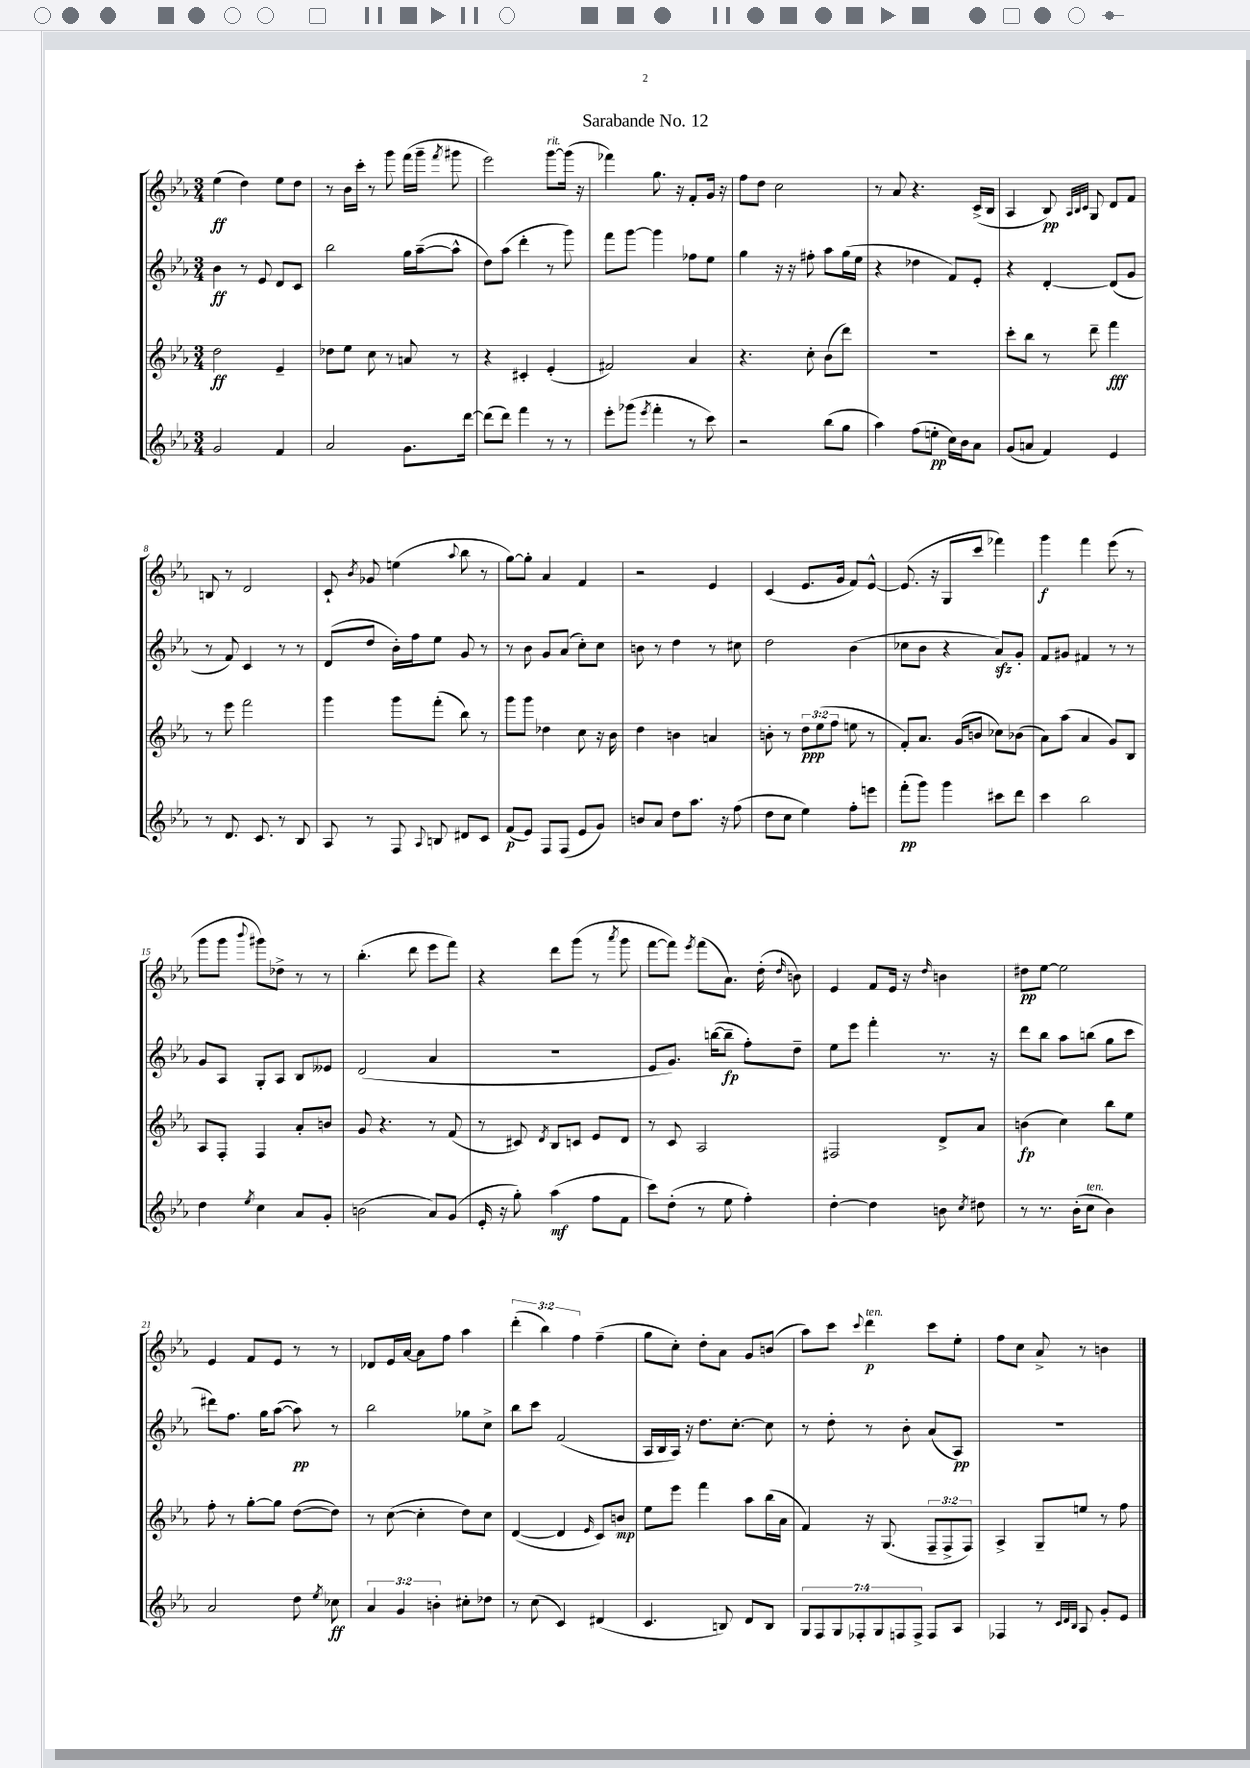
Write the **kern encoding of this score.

**kern	**dynam	**kern	**dynam	**kern	**dynam	**kern	**dynam
*part4	*part4	*part3	*part3	*part2	*part2	*part1	*part1
*staff4	*staff4	*staff3	*staff3	*staff2	*staff2	*staff1	*staff1
*clefG2	*	*clefG2	*	*clefG2	*	*clefG2	*
*k[b-e-a-]	*	*k[b-e-a-]	*	*k[b-e-a-]	*	*k[b-e-a-]	*
*M3/4	*	*M3/4	*	*M3/4	*	*M3/4	*
=1	=1	=1	=1	=1	=1	=1	=1
2g/	.	2dd\	ff	4b-\	ff	(4ee-\	ff
.	.	.	.	8r	.	4dd\)	.
.	.	.	.	8e-/	.	.	.
4f/	.	4e-~/	.	8d/L	.	8ee-\L	.
.	.	.	.	8c/J	.	8dd\J	.
=2	=2	=2	=2	=2	=2	=2	=2
2a-/	.	8dd-X\L	.	2bb-\	.	8r	.
.	.	8ee-\J	.	.	.	16b-\LL	.
.	.	.	.	.	.	16ccc'\JJ	.
.	.	8cc\	.	.	.	8r	.
.	.	8r	.	.	.	8ggg\	.
8.g\L	.	8an/	.	16gg\LL	.	(16fff\LL	.
.	.	.	.	([16aa-~\J	.	16ggg~\JJ	.
.	.	.	.	.	.	8qfff/	.
.	.	8r	.	8aa-^^\J]	.	8ggg#X\	.
[16ddd\Jk	.	.	.	.	.	.	.
=3	=3	=3	=3	=3	=3	=3	=3
(8ddd\L]	.	4r	.	8dd\L)	.	2eee-\)	.
8ddd\J)	.	.	.	(8aa-\J	.	.	.
4fff\	.	4c#X'/	.	4ddd'\	.	.	.
!	!	!	!	!	!	!LO:TX:a:i:t=rit.	!
8r	.	(4e-'/	.	8r	.	[8ggg\L	.
8r	.	.	.	8ggg\)	.	(16ggg\Jk]	.
.	.	.	.	.	.	16r	.
=4	=4	=4	=4	=4	=4	=4	=4
8eee-'\L	.	2f#X/)	.	8fff\L	.	4fff-X\)	.
(8ggg-X\J	.	.	.	[8ggg\J	.	.	.
8qeee-/	.	.	.	.	.	.	.
4fff'\	.	.	.	4ggg\]	.	8.gg\	.
.	.	.	.	.	.	16r	.
8r	.	4a-/	.	8ff-X\L	.	8f'/L	.
8ccc\)	.	.	.	8ee-\J	.	16g/Jk	.
.	.	.	.	.	.	16r	.
=5	=5	=5	=5	=5	=5	=5	=5
2r	.	4.r	.	4gg\	.	8ff\L	.
.	.	.	.	.	.	8dd\J	.
.	.	.	.	16r	.	2cc\	.
.	.	.	.	16r	.	.	.
.	.	8cc'\	.	8ff#X'\	.	.	.
(8bb-\L	.	(8b-\L	.	8aa-\L	.	.	.
8gg\J	.	8ddd\J)	.	(16gg\L	.	.	.
.	.	.	.	16ee-\JJ	.	.	.
=6	=6	=6	=6	=6	=6	=6	=6
4aa-\)	.	2.r	.	4r	.	8r	.
.	.	.	.	.	.	8a-/	.
(8ff\L	.	.	.	4dd-X\	.	4.r	.
8een'\J	pp	.	.	.	.	.	.
16cc\LL)	.	.	.	8f/L)	.	.	.
16b-\J	.	.	.	.	.	.	.
8a-\J	.	.	.	8e-'/J	.	(16c^/LL	.
.	.	.	.	.	.	16B-/JJ	.
=7	=7	=7	=7	=7	=7	=7	=7
(8g/L	.	8ccc'\L	.	4r	.	4A-/	.
8an/J	.	8bb-\J	.	.	.	.	.
4f/)	.	8r	.	[4d'/	.	8B-/)	pp
.	.	.	.	.	.	32qqA-/LLL	.
.	.	.	.	.	.	32qqB-/	.
.	.	.	.	.	.	32qqc/JJJ	.
.	.	8ddd~\	.	.	.	8G/	.
4e-/	.	4fff\	fff	(8d/L]	.	8d/L	.
.	.	.	.	8g/J	.	8f/J	.
!!LO:LB:g=z
=8	=8	=8	=8	=8	=8	=8	=8
8r	.	8r	.	8r	.	8Bn/	.
8.d/	.	8eee-\	.	8f/)	.	8r	.
.	.	2fff\	.	4c/	.	2d/	.
8.c/	.	.	.	.	.	.	.
8r	.	.	.	8r	.	.	.
8B-/	.	.	.	8r	.	.	.
=9	=9	=9	=9	=9	=9	=9	=9
8A-/	.	4ggg\	.	(8d/L	.	8c`/	.
.	.	.	.	.	.	8qb-/	.
8r	.	.	.	8dd/J	.	8g-X/	.
8F/	.	8ggg\L	.	16b-'\LL)	.	(4een\	.
.	.	.	.	16ff\J	.	.	.
8qqA-/	.	.	.	.	.	.	.
8Bn/	.	(8fff'\J	.	8ee-\J	.	.	.
.	.	.	.	.	.	8qqaa-/	.
8d#X/L	.	8bb-\)	.	8g/	.	8bb-\	.
8c/J	.	8r	.	8r	.	8r	.
=10	=10	=10	=10	=10	=10	=10	=10
(8f/L	p	8ggg\L	.	8r	.	[8gg\L)	.
8e-/J)	.	8ggg\J	.	8b-\	.	8gg'\J]	.
8F/L	.	4dd-X\	.	8g/L	.	4a-/	.
(8F/J	.	.	.	(8a-/J	.	.	.
8e-/L	.	8cc\	.	8cc'\L)	.	4f/	.
8g/J)	.	16r	.	8cc\J	.	.	.
.	.	16b-\	.	.	.	.	.
=11	=11	=11	=11	=11	=11	=11	=11
8bn/L	.	4dd\	.	8bn\	.	2r	.
8a-/J	.	.	.	8r	.	.	.
8dd\L	.	4bn\	.	4dd\	.	.	.
8.aa-\J	.	.	.	.	.	.	.
.	.	4an/	.	8r	.	4e-/	.
16r	.	.	.	.	.	.	.
(8ff\	.	.	.	8cc#X\	.	.	.
=12	=12	=12	=12	=12	=12	=12	=12
8dd\L	.	8bn'\	.	2dd\	.	(4c/	.
8cc\J	.	8r	.	.	.	.	.
4ee-\)	.	12dd\L	ppp	.	.	8.e-/L	.
.	.	(12ee-\	.	.	.	.	.
.	.	12ff\J	.	.	.	.	.
.	.	.	.	.	.	16g/Jk	.
8ff'\L	.	8een\	.	(4b-\	.	8f/L)	.
8eeen\J	.	8r	.	.	.	[8e-^^/J	.
=13	=13	=13	=13	=13	=13	=13	=13
(8fff'\L	pp	8f'/L)	.	8cc-X\L	.	(8.e-/]	.
8ggg\J)	.	8.a-/J	.	8b-\J	.	.	.
.	.	.	.	.	.	16r	.
4ggg\	.	.	.	4r	.	8G/L	.
.	.	(16g/KL	.	.	.	.	.
.	.	8bn/J	.	.	.	8ccc/J	.
8ccc#X\L	.	8cc-X\L)	.	8a-zz/L)	.	4fff-X\)	.
8ddd\J	.	(8b-X\J	.	8g'/J	.	.	.
=14	=14	=14	=14	=14	=14	=14	=14
4ccc\	.	8a-\L)	.	8f/L	.	4ggg\	f
.	.	(8aa-\J	.	8g#X/J	.	.	.
2bb-\	.	4a-/	.	4f#X/	.	4fff\	.
.	.	8g/L)	.	8r	.	(8eee-\	.
.	.	8B-/J	.	8r	.	8r	.
!!LO:LB:g=z
=15	=15	=15	=15	=15	=15	=15	=15
4dd\	.	8A-/L	.	8g/L	.	8ggg\L	.
.	.	8F'/J	.	8A-/J	.	8ggg\J	.
8qee-/	.	.	.	.	.	8qqbbb-/	.
4cc\	.	4F/	.	8G'/L	.	8ggg#X\L)	.
.	.	.	.	8A-/J	.	8dd-X^\J	.
8a-/L	.	8a-'/L	.	8B-/L	.	8r	.
8g'/J	.	8bn/J	.	8e--X/J	.	8r	.
=16	=16	=16	=16	=16	=16	=16	=16
(2bn\	.	8g/	.	(2d/	.	(4.bb-'\	.
.	.	4.r	.	.	.	.	.
.	.	.	.	.	.	8ddd\	.
8a-/L)	.	8r	.	4a-/	.	8eee-\L	.
(8g/J	.	(8f/	.	.	.	8fff\J)	.
=17	=17	=17	=17	=17	=17	=17	=17
16e-'/	.	8r	.	2.r	.	4r	.
16r	.	.	.	.	.	.	.
8gg'\)	.	8c#X/)	.	.	.	.	.
.	.	8qd/	.	.	.	.	.
(4aa-\	mf	8B-/L	.	.	.	8ddd\L	.
.	.	8cn/J	.	.	.	(8ggg\J	.
8ff\L	.	8e-/L	.	.	.	8r	.
.	.	.	.	.	.	8qaaa-/	.
8f\J	.	8d/J	.	.	.	8ggg\	.
=18	=18	=18	=18	=18	=18	=18	=18
8ccc\L)	.	8r	.	8e-/L	.	[8fff\L	.
(8dd'\J	.	8c/	.	8.g/J)	.	8fff\J])	.
.	.	.	.	.	.	8qeee-/	.
8r	.	2A-/	.	.	.	(8fff\L	.
.	.	.	.	([16bbn\KL	.	.	.
8ee-\	.	.	.	8bb~\J]	fp	8.a-\J)	.
4ff'\)	.	.	.	8ff'\L)	.	.	.
.	.	.	.	.	.	(16dd'\	.
.	.	.	.	.	.	16qqdd/	.
.	.	.	.	8dd~\J	.	8bn\)	.
=19	=19	=19	=19	=19	=19	=19	=19
[4dd'\	.	2F#X/	.	8ee-\L	.	4e-/	.
.	.	.	.	8eee-\J	.	.	.
4dd\]	.	.	.	4fff'\	.	8f/L	.
.	.	.	.	.	.	16e-/Jk	.
.	.	.	.	.	.	16r	.
.	.	.	.	.	.	16qqdd/	.
8bn\	.	8d^/L	.	8.r	.	4bn\	.
8qcc/	.	.	.	.	.	.	.
8dd#X\	.	8a-/J	.	.	.	.	.
.	.	.	.	16r	.	.	.
=20	=20	=20	=20	=20	=20	=20	=20
8r	.	(4bn\	fp	8ddd\L	.	8dd#X\L	pp
8.r	.	.	.	8bb-\J	.	[8ee-\J	.
.	.	4cc\)	.	8aa-\L	.	2ee-\]	.
(16b-'\KL	.	.	.	.	.	.	.
!LO:TX:a:i:t=ten.	!	!	!	!	!	!	!
8cc\J	.	.	.	(8bbn\J	.	.	.
4b-\)	.	8bb-\L	.	8gg\L	.	.	.
.	.	8ee-\J	.	8ccc\J	.	.	.
!!LO:LB:g=z
=21	=21	=21	=21	=21	=21	=21	=21
2a-/	.	8ff'\	.	8ddd#X\L)	.	4e-/	.
.	.	8r	.	8.ff\J	.	.	.
.	.	[8gg'\L	.	.	.	8f/L	.
.	.	.	.	16gg\KL	.	.	.
.	.	8gg\J]	.	([8aa-\J	.	8e-/J	.
8dd\	.	([8dd\L	.	8aa-\])	pp	8r	.
8qee-/	.	.	.	.	.	.	.
8cc-X\	ff	8dd\J])	.	8r	.	8r	.
=22	=22	=22	=22	=22	=22	=22	=22
6a-/	.	8r	.	2bb-\	.	8d-X/L	.
.	.	([8cc\	.	.	.	16e-/L	.
6g/	.	.	.	.	.	.	.
.	.	.	.	.	.	[16a-/JJ	.
.	.	4cc'\]	.	.	.	8a-\L]	.
6bn'\	.	.	.	.	.	.	.
.	.	.	.	.	.	8ff\J	.
8cc#X'\L	.	8dd\L)	.	8gg-X\L	.	4aa-\	.
8dd-X\J	.	8cc\J	.	8cc^\J	.	.	.
=23	=23	=23	=23	=23	=23	=23	=23
8r	.	([4d/	.	8bb-\L	.	(6ddd'\	.
(8cc\	.	.	.	8ccc\J	.	.	.
.	.	.	.	.	.	6bb-\)	.
4c/)	.	4d/]	.	(2f/	.	.	.
.	.	.	.	.	.	6ff\	.
.	.	16qqe-/	.	.	.	.	.
(4d#X/	.	8c/L)	.	.	.	(4ff~\	.
.	.	8bn/J	mp	.	.	.	.
=24	=24	=24	=24	=24	=24	=24	=24
4.c/	.	8ee-\L	.	16A-/LL	.	8gg\L	.
.	.	.	.	16B-/	.	.	.
.	.	8eee-\J	.	16A-/JJ)	.	8cc'\J)	.
.	.	.	.	16r	.	.	.
.	.	4fff\	.	8.dd\L	.	8dd'\L	.
8Bn/)	.	.	.	.	.	8a-\J	.
.	.	.	.	[8.cc'\J	.	.	.
8d/L	.	8aa-\L	.	.	.	8g/L	.
8B/J	.	(16bb-\L	.	8cc\]	.	(8bn/J	.
.	.	16a-\JJ	.	.	.	.	.
=25	=25	=25	=25	=25	=25	=25	=25
14G/L	.	4f/)	.	8r	.	8aa-\L)	.
14F/	.	.	.	.	.	.	.
.	.	.	.	8dd'\	.	8ccc\J	.
14G/	.	.	.	.	.	.	.
14F-X'/	.	.	.	.	.	.	.
.	.	.	.	.	.	8qqccc/	.
!	!	!	!	!	!	!LO:TX:a:i:t=ten.	!
.	.	16r	.	8r	.	4ddd\	p
14G/	.	.	.	.	.	.	.
.	.	(8.G/	.	.	.	.	.
14Fn/	.	.	.	.	.	.	.
.	.	.	.	8b-'\	.	.	.
14F^/J	.	.	.	.	.	.	.
8F/L	.	12F~/L	.	(8a-/L	.	8ccc\L	.
.	.	12F^/	.	.	.	.	.
8A-/J	.	.	.	8A-/J)	pp	8ee-'\J	.
.	.	12F/J)	.	.	.	.	.
=26	=26	=26	=26	=26	=26	=26	=26
4F-X/	.	4A-^/	.	2.r	.	8ff\L	.
.	.	.	.	.	.	8cc\J	.
8r	.	8G~/L	.	.	.	8a-^/	.
32qqc/LLL	.	.	.	.	.	.	.
32qqd/	.	.	.	.	.	.	.
32qqB-/JJJ	.	.	.	.	.	.	.
8A-/	.	8een/J	.	.	.	8r	.
8g'/L	.	8r	.	.	.	4bn\	.
8e-/J	.	8ff\	.	.	.	.	.
==	==	==	==	==	==	==	==
*-	*-	*-	*-	*-	*-	*-	*-
